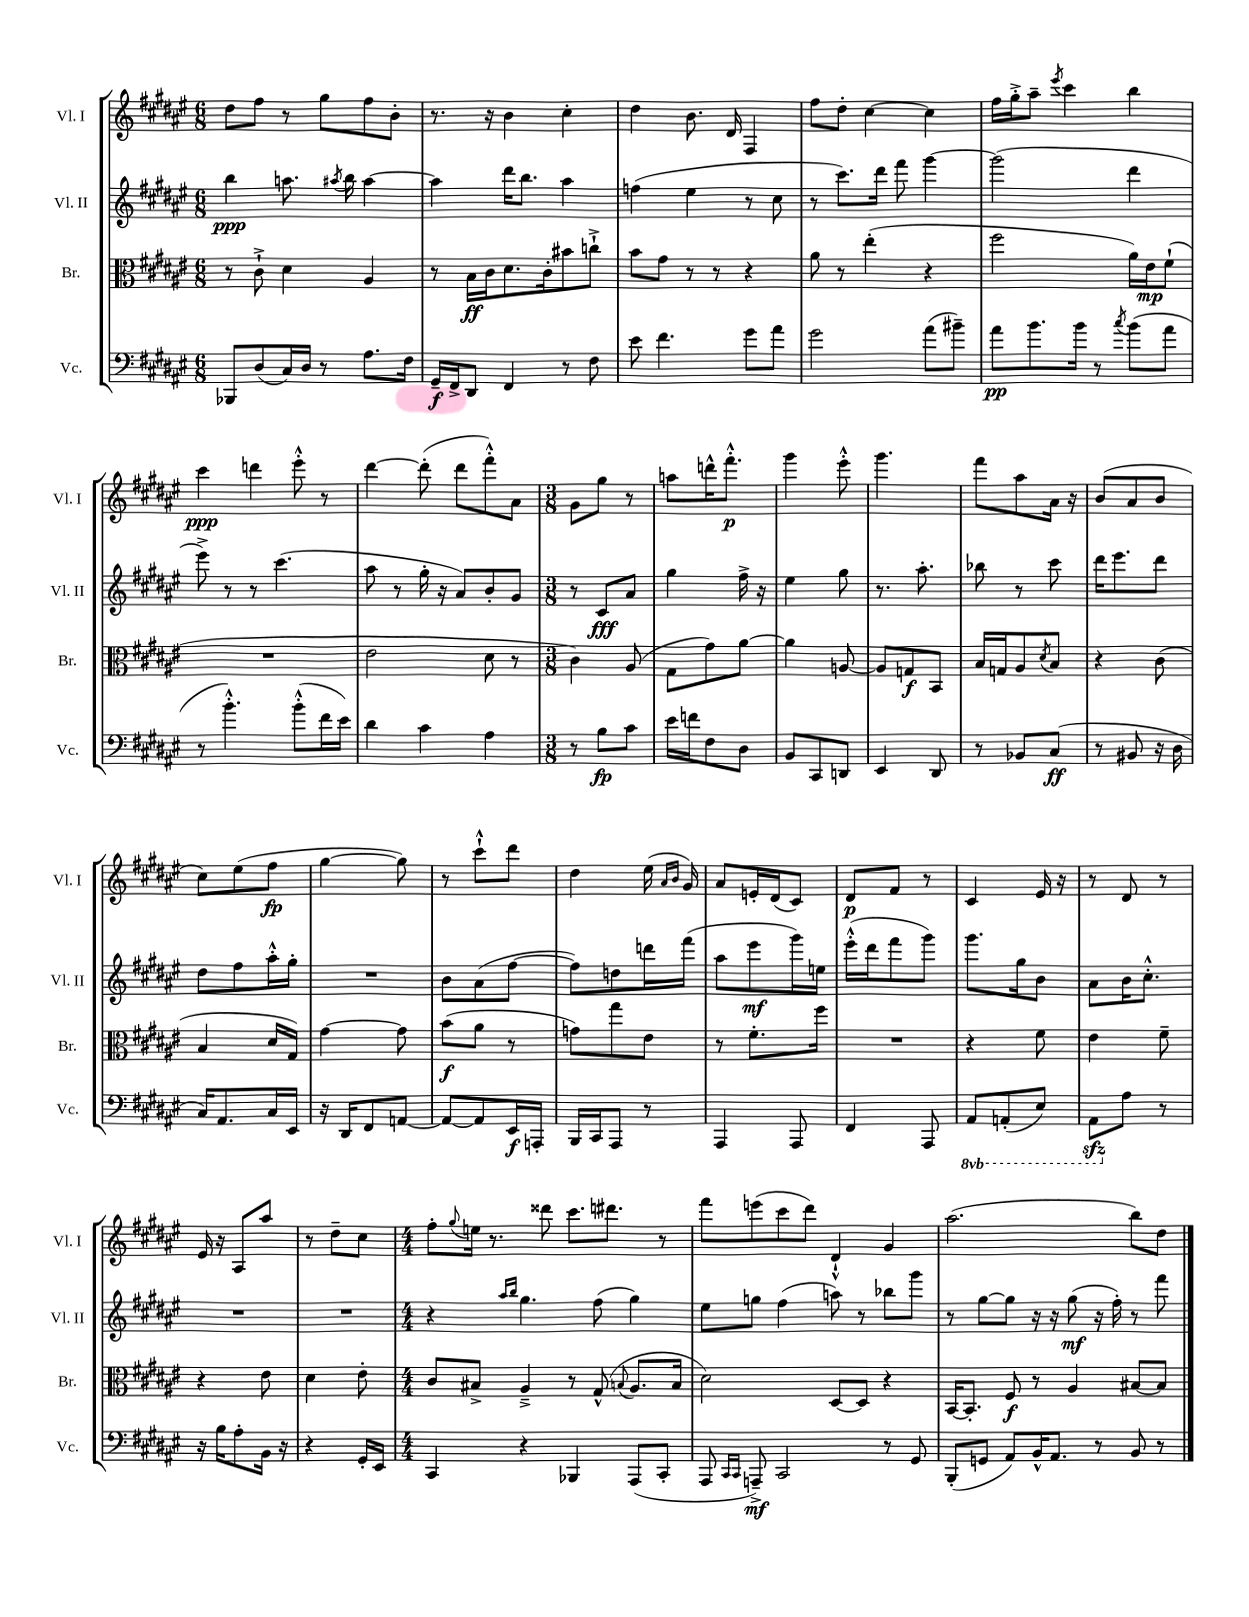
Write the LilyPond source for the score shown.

<<
\new StaffGroup <<
\new Staff = "s0" \with { instrumentName = "Vl. I" shortInstrumentName = "Vl. I" } {
    \clef treble \key fis \major \numericTimeSignature \time 6/8
    dis''8 fis''8 r8 gis''8 fis''8 b'8-. |
    r8. r16 b'4 cis''4-. |
    dis''4 b'8. dis'16 fis4 |
    fis''8 dis''8-. cis''4~ cis''4 |
    fis''16 gis''16-.-> ais''8-- \acciaccatura { eis'''8 } cis'''4 b''4 |
    cis'''4\ppp d'''4 eis'''8-.-^ r8 |
    dis'''4~ dis'''8-.( dis'''8 fis'''8-.-^) ais'8 |
    \numericTimeSignature \time 3/8 gis'8 gis''8 r8 |
    a''8 d'''16-^ fis'''8.-.-^\p |
    gis'''4 eis'''8-.-^ |
    gis'''4. |
    fis'''8 ais''8 ais'16 r16 |
    b'8( ais'8 b'8 |
    cis''8) eis''8( fis''8\fp |
    gis''4~ gis''8) |
    r8 cis'''8-!-^ dis'''8 |
    dis''4 eis''16( \grace { ais'16 b'16 } gis'16) |
    ais'8 e'16-. dis'16( cis'8) |
    dis'8\p fis'8 r8 |
    cis'4 eis'16 r16 |
    r8 dis'8 r8 |
    eis'16 r16 ais8 ais''8 |
    r8 dis''8-- cis''8 |
    \numericTimeSignature \time 4/4 fis''8-. \appoggiatura { gis''8 } e''16 r8. disis'''8 cis'''8. dis'''8. r8 |
    fis'''8 e'''8( cis'''8 dis'''8) dis'4-!-^ gis'4 |
    ais''2.( b''8) dis''8 \bar "|." |
}
\new Staff = "s1" \with { instrumentName = "Vl. II" shortInstrumentName = "Vl. II" } {
    \clef treble \key fis \major \numericTimeSignature \time 6/8
    b''4\ppp a''8. \acciaccatura { ais''8 } b''16 ais''4~ |
    ais''4 dis'''16 b''8. ais''4 |
    f''4( eis''4 r8 cis''8 |
    r8 cis'''8.) dis'''16 fis'''8 gis'''4~ |
    gis'''2( dis'''4 |
    eis'''8->) r8 r8 cis'''4.( |
    ais''8 r8 gis''16-. r16 ais'8) b'8-. gis'8 |
    \numericTimeSignature \time 3/8 r8 cis'8\fff ais'8 |
    gis''4 fis''16-> r16 |
    eis''4 gis''8 |
    r8. ais''8.-. |
    bes''8 r8 cis'''8 |
    dis'''16 eis'''8. dis'''8 |
    dis''8 fis''8 ais''16-.-^ gis''16-. |
    R4. |
    b'8 ais'8( fis''8~ |
    fis''8) d''8 d'''16 fis'''16( |
    ais''8 eis'''8\mf gis'''16) e''16 |
    eis'''16-.-^( dis'''16 fis'''8 gis'''8) |
    gis'''8. gis''16 b'8 |
    ais'8 b'16 cis''8.-.-^ |
    R4. |
    R4. |
    \numericTimeSignature \time 4/4 r4 \grace { ais''16 b''16 } gis''4. fis''8( gis''4) |
    eis''8 g''8 fis''4( a''8) r8 bes''8 gis'''8 |
    r8 gis''8~ gis''8 r16 r16 gis''8\mf( r16 fis''16-.) r8 fis'''8 \bar "|." |
}
\new Staff = "s2" \with { instrumentName = "Br." shortInstrumentName = "Br." } {
    \clef alto \key fis \major \numericTimeSignature \time 6/8
    r8 cis'8-!-> dis'4 ais4 |
    r8 b16\ff cis'16 dis'8. cis'16-. bis'8 c''8-!-> |
    b'8 gis'8 r8 r8 r4 |
    ais'8 r8 eis''4-.( r4 |
    fis''2 ais'16) eis'16\mp fis'8-!( |
    R2. |
    eis'2 dis'8 r8 |
    \numericTimeSignature \time 3/8 cis'4) ais8( |
    gis8 gis'8) ais'8~ |
    ais'4 a8~ |
    a8 g8\f b,8 |
    b16 g16 ais8 \acciaccatura { dis'8 } b8 |
    r4 cis'8( |
    b4 dis'16 gis16) |
    gis'4~ gis'8 |
    b'8\f( ais'8 r8 |
    g'8) gis''8 eis'8 |
    r8 fis'8.-. fis''16 |
    R4. |
    r4 fis'8 |
    eis'4 fis'8-- |
    r4 eis'8 |
    dis'4 eis'8-. |
    \numericTimeSignature \time 4/4 cis'8 bis8-> ais4---> r8 gis8-^( \appoggiatura { b8 } ais8. b16 |
    dis'2) dis8~ dis8 r4 |
    b,16~ b,8.-. fis8\f r8 ais4 bis8~ bis8 \bar "|." |
}
\new Staff = "s3" \with { instrumentName = "Vc." shortInstrumentName = "Vc." } {
    \clef bass \key fis \major \numericTimeSignature \time 6/8 \set Staff.ottavationMarkups = #ottavation-simple-ordinals
    bes,,8 dis8( cis16) dis16 r8 ais8. fis16 |
    gis,16--\f fis,16-> dis,8 fis,4 r8 fis8 |
    eis'8 fis'4. gis'8 ais'8 |
    gis'2 ais'8( bis'8--) |
    ais'8\pp b'8. b'16 r8 \acciaccatura { cis''8 } b'8( ais'8 |
    r8 b'4.-.-^) b'8-.-^( fis'16 eis'16) |
    dis'4 cis'4 ais4 |
    \numericTimeSignature \time 3/8 r8 b8\fp cis'8 |
    eis'16 f'16 fis8 dis8 |
    b,8 cis,8 d,8 |
    eis,4 dis,8 |
    r8 bes,8 cis8\ff( |
    r8 bis,8 r16 dis16 |
    cis16) ais,8. cis16 eis,16 |
    r16 dis,16 fis,8 a,8~ |
    a,8~ a,8 eis,16\f a,,16-. |
    b,,16 cis,16 ais,,8 r8 |
    ais,,4 ais,,8 |
    fis,4 ais,,8 |
    \ottava #-1 ais,,8 a,,8-.( eis,8) |
    ais,,8\sfz \ottava #0 ais8 r8 |
    r16 b16 ais8-. b,16 r16 |
    r4 gis,16-. eis,16 |
    \numericTimeSignature \time 4/4 cis,4 r4 bes,,4 ais,,8( cis,8-. |
    ais,,8 \grace { cis,16 cis,16 } a,,8--->\mf) cis,2 r8 gis,8 |
    b,,8-.( g,8 ais,8) b,16-^ ais,8. r8 b,8 r8 \bar "|." |
}
>>
>>
\layout { \context { \Score \remove "Bar_number_engraver" } }
